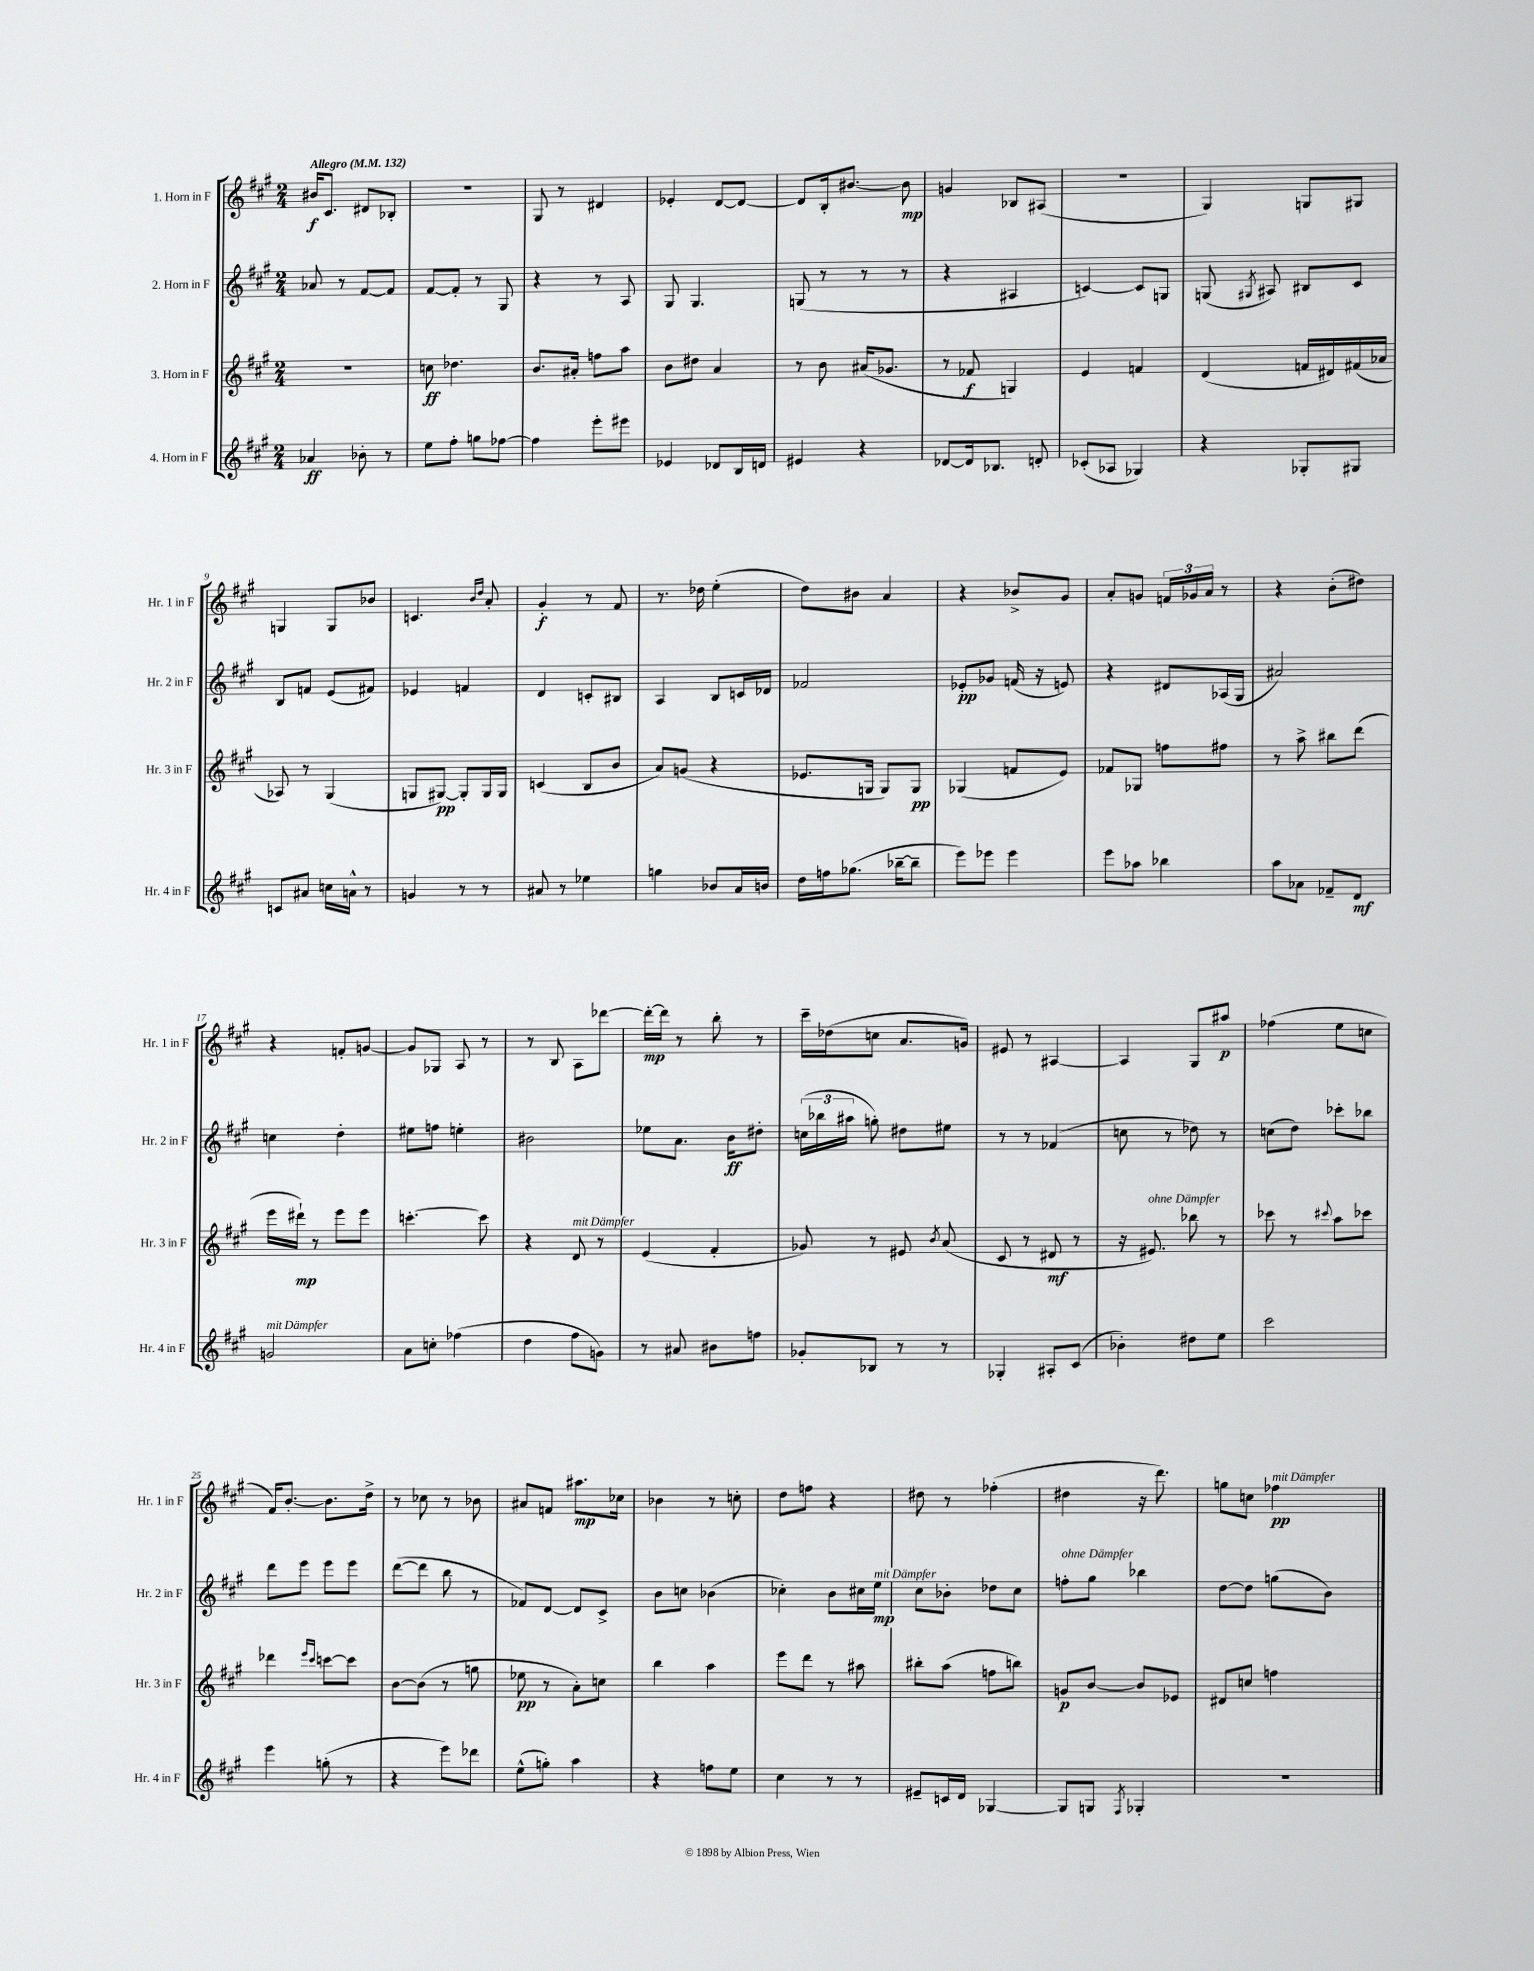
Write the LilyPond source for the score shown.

<<
\new StaffGroup <<
\new Staff = "s0" \with { instrumentName = "1. Horn in F" shortInstrumentName = "Hr. 1 in F" } {
    \clef treble \key a \major \numericTimeSignature \time 2/4 \tempo "Allegro" 4 = 132
    \autoBeamOff bis'16[\f cis'8.] dis'8[ bes8]-. |
    R2 |
    gis8 r8 dis'4 |
    ees'4-. d'8[~ d'8]~ |
    d'8[ b16-. bis'8.]~ bis'8\mp |
    g'4 bes8[ ais8]( |
    R2 |
    gis4) g8[ gis8] |
    g4 g8[ bes'8] |
    c'4. \grace { b'16[ d''16] } a'8-. |
    gis'4-.\f r8 fis'8 |
    r8. des''16 e''4-.( |
    d''8[) bis'8] a'4 |
    r4 bes'8[-> gis'8] |
    a'8[-. g'8] \tuplet 3/2 { f'16[ ges'16 a'16] } r8 |
    r4 b'8[-.( dis''8]) |
    r4 f'8[-. g'8]~ |
    g'8[ ges8] a8 r8 |
    r8 b8 a8[ des'''8]~ |
    des'''16[~-.\mp des'''16] r8 b''8-. r8 |
    cis'''16[-- des''16( c''8] a'8.[ g'16]) |
    eis'8 r8 ais4~ |
    ais4 gis8[ ais''8]\p |
    fes''4( e''8[ c''8] |
    fis'16[) b'8.]~-. b'8.[ d''16]-> |
    r8 ces''8 r8 bes'8 |
    ais'8[ f'8] ais''8.[\mp ces''16] |
    bes'4 r8 c''8-. |
    d''8[ f''8] r4 |
    dis''8 r8 fes''4-.( |
    dis''4 r16 d'''8.) |
    g''8[ c''8] fes''4\pp^\markup { \italic "mit Dämpfer" } \bar "|." |
}
\new Staff = "s1" \with { instrumentName = "2. Horn in F" shortInstrumentName = "Hr. 2 in F" } {
    \clef treble \key a \major \numericTimeSignature \time 2/4
    \autoBeamOff aes'8 r8 fis'8[~ fis'8] |
    fis'8[~ fis'8]-. r8 gis8 |
    r4 r8 a8 |
    gis8 gis4. |
    g8( r8 r8 r8 |
    r4 ais4 |
    c'4~) c'8[ g8] |
    g8( \acciaccatura { gis8 } ais8) bis8[ cis'8] |
    b8[ f'8] e'8[( fis'8]) |
    ees'4 f'4 |
    d'4 c'8[-. bis8] |
    a4 b8[ c'16 des'16] |
    fes'2 |
    ees'8[-.\pp ges'8] f'16( r16 e'8) |
    r4 dis'8[ aes16( gis16] |
    ais'2) |
    c''4 d''4-. |
    eis''8[ f''8] e''4-. |
    bis'2 |
    ees''8[ a'8.] b'16[\ff dis''8]-. |
    \tuplet 3/2 { c''16[( bes''16 ais''16] } g''8-.) dis''8[ eis''8] |
    r8 r8 fes'4( |
    c''8 r8 des''8) r8 |
    c''8[( d''8]) ces'''8[-. bes''8] |
    d'''8[ e'''8] e'''8[ e'''8] |
    d'''8[~( d'''8] b''8 r8 |
    fes'8[) d'8]~ d'8[ cis'8]-> |
    b'8[ c''8] bes'4( |
    ces''4-.) b'8[ cis''16 e''16]\mp^\markup { \italic "mit Dämpfer" } |
    cis''8[ bes'8]-. des''8[ cis''8] |
    f''8[-.^\markup { \italic "ohne Dämpfer" } gis''8] bes''4 |
    d''8[~ d''8] g''8[( b'8]) \bar "|." |
}
\new Staff = "s2" \with { instrumentName = "3. Horn in F" shortInstrumentName = "Hr. 3 in F" } {
    \clef treble \key a \major \numericTimeSignature \time 2/4
    \autoBeamOff R2 |
    c''8\ff des''4. |
    b'8.[ ais'16]-. f''8[ a''8] |
    b'8[ dis''8] a'4 |
    r8 b'8 ais'16[( ges'8.] |
    r8 fes'8\f g4) |
    e'4 f'4 |
    d'4( f'16[ dis'16) fis'16( aes'16] |
    aes8) r8 gis4( |
    g8[ gis8]~\pp) gis8[-. gis16 gis16] |
    c'4( b8[ b'8] |
    a'8[) g'8]( r4 |
    ees'8.[ g16] g8[) g8]\pp |
    ges4( f'8[ e'8]) |
    fes'8[ ges8] f''8[ fis''8] |
    r8 a''8-> bis''8[ d'''8]( |
    e'''16[ dis'''16]-!\mp) r8 e'''8[ e'''8] |
    c'''4.~-. c'''8 |
    r4 d'8^\markup { \italic "mit Dämpfer" } r8 |
    e'4( fis'4-. |
    ges'8) r8 eis'8 \acciaccatura { b'8 } a'8( |
    cis'8 r8 dis'8\mf r8 |
    r16 eis'8.^\markup { \italic "ohne Dämpfer" }) bes''8 r8 |
    ces'''8 r8 \appoggiatura { cis'''8 } a''8[ ces'''8] |
    des'''4 \grace { e'''16[ cis'''16] } c'''8[~ c'''8] |
    b'8[~ b'8]( r8 g''8 |
    ees''8\pp r8 a'8[-.) c''8] |
    b''4 a''4 |
    e'''8[ d'''8] r8 ais''8 |
    bis''8[-. a''8]( f''8[ b''8]) |
    g'8[\p b'8]~ b'8[ ees'8] |
    dis'8[ c''8] f''4 \bar "|." |
}
\new Staff = "s3" \with { instrumentName = "4. Horn in F" shortInstrumentName = "Hr. 4 in F" } {
    \clef treble \key a \major \numericTimeSignature \time 2/4
    \autoBeamOff aes'4\ff bes'8-. r8 |
    e''8[ fis''8]-. g''8[ fes''8]~ |
    fes''4 e'''8[-. eis'''8] |
    ees'4 des'8[ b16 d'16] |
    eis'4 r4 |
    des'8[~ des'16 bes8.] d'8-. |
    ces'8[-.( aes8] ges4) |
    r4 ges8[-. gis8] |
    c'8[ ais'8] c''16[ a'16]-^ r8 |
    g'4 r8 r8 |
    ais'8 r8 ees''4 |
    g''4 bes'8[ a'16 b'16] |
    d''16[ f''16 ges''8.]( bes''16[~-- bes''8]-- |
    e'''8[) ees'''8] ees'''4 |
    e'''8[ aes''8] bes''4 |
    a''8[ aes'8] fes'8[-- d'8]\mf |
    g'2^\markup { \italic "mit Dämpfer" } |
    a'8[ c''8]-. fes''4( |
    d''4 fis''8[ g'8]) |
    r8 ais'8 bis'8[ f''8] |
    ges'8[-. bes8] r8 r8 |
    ges4-. ais8[-. cis'8]( |
    bes'4-.) dis''8[ e''8] |
    cis'''2 |
    e'''4 g''8-.( r8 |
    r4 e'''8[) des'''8] |
    e''8[-^( g''8]-.) a''4 |
    r4 f''8[ e''8] |
    cis''4 r8 r8 |
    eis'8[-- c'16 d'16] ges4~ |
    ges8[ g8] \acciaccatura { fis8 } ges4-. |
    r2 \bar "|." |
}
>>
>>
